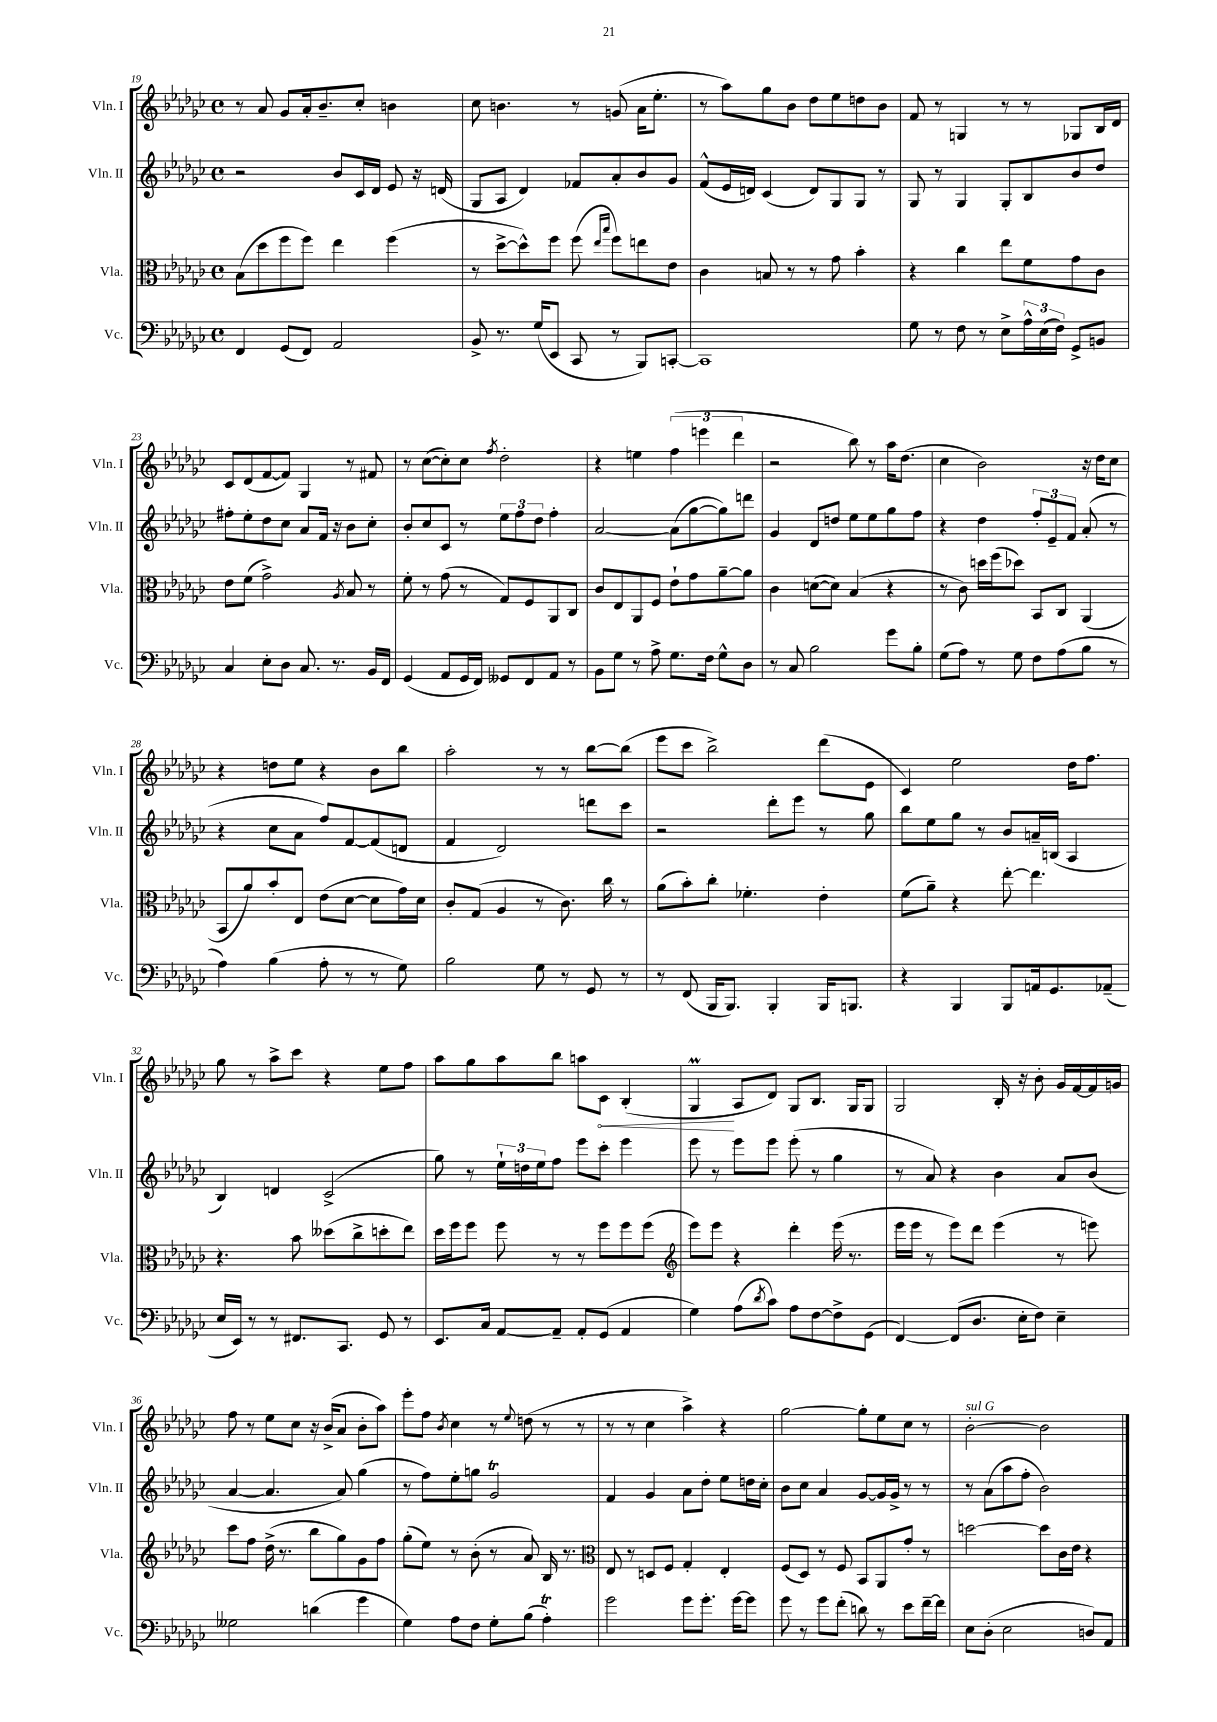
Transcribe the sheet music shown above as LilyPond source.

<<
\new StaffGroup <<
\new Staff = "s0" \with { instrumentName = "Vln. I" shortInstrumentName = "Vln. I" } {
    \clef treble \key ges \major \defaultTimeSignature \time 4/4
    r8 aes'8 ges'8 aes'16-. bes'8.-- ces''8-. b'4 |
    ces''8 b'4. r8 g'8( aes'16 ees''8.-. |
    r8 aes''8) ges''8 bes'8 des''8 ees''8 d''8 bes'8 |
    f'8 r8 g4 r8 r8 ges8 bes16 des'16 |
    ces'8 des'8( f'8~ f'8) ges4 r8 fis'8 |
    r8 ces''8~( ces''8-.) ces''8 \acciaccatura { f''8 } des''2-. |
    r4 e''4 \tuplet 3/2 { f''4( e'''4 des'''4 } |
    r2 bes''8) r8 aes''16 des''8.( |
    ces''4 bes'2) r16 des''16 ces''8 |
    r4 d''8 ees''8 r4 bes'8 bes''8 |
    aes''2-. r8 r8 bes''8~ bes''8( |
    ees'''8 ces'''8 bes''2->) des'''8( ees'8 |
    ces'4) ees''2 des''16 f''8. |
    ges''8 r8 aes''8-> ces'''8 r4 ees''8 f''8 |
    aes''8 ges''8 aes''8 bes''8 a''8 \once \override Hairpin.circled-tip = ##t ces'8\< bes4-.( |
    ges4\prall\! aes8 des'8) ges8 bes8. ges16 ges8 |
    ges2 bes16-. r16 bes'8-. ges'16 f'16~ f'16 g'16 |
    f''8 r8 ees''8 ces''8 r16 bes'16->( aes'8 bes'8-. aes''8) |
    ees'''8-. f''8 \acciaccatura { bes'8 } ces''4 r8 \appoggiatura { ees''8 } d''8( r8 r8 |
    r8 r8 ces''4 aes''4->) r4 |
    ges''2~ ges''8-. ees''8 ces''8 r8 |
    bes'2~-.^\markup { \italic "sul G" } bes'2 \bar "|." |
}
\new Staff = "s1" \with { instrumentName = "Vln. II" shortInstrumentName = "Vln. II" } {
    \clef treble \key ges \major \defaultTimeSignature \time 4/4
    r2 bes'8 ces'16 des'16 ees'8 r16 d'16( |
    ges8 aes8 des'4) fes'8 aes'8-. bes'8 ges'8 |
    f'8-^( ees'16 d'16) ces'4( d'8) ges8 ges8 r8 |
    ges8 r8 ges4 ges8-. bes8 bes'8 des''8 |
    fis''8-. ees''8-. des''8 ces''8 aes'8 f'16 r16 bes'8 ces''8-. |
    bes'8-. ces''8 ces'8 r8 \tuplet 3/2 { ees''8 f''8 des''8 } f''4-. |
    aes'2~ aes'8( ges''8~ ges''8) d'''8 |
    ges'4 des'8 d''8 ees''8 ees''8 ges''8 f''8 |
    r4 des''4 \tuplet 3/2 { f''8-. ees'8-- f'8 } aes'8-.( r8 |
    r4 ces''8 aes'8 f''8) f'8~ f'8( d'8 |
    f'4 des'2) d'''8 ces'''8 |
    r2 des'''8-. ees'''8 r8 ges''8 |
    bes''8 ees''8 ges''8 r8 bes'8 a'16-- b16( aes4 |
    bes4) d'4 ces'2->( |
    ges''8) r8 \tuplet 3/2 { ees''16-! d''16 ees''16 } f''8 ees'''8 ces'''8-. ees'''4 |
    ees'''8 r8 ees'''8 ees'''8 ees'''8-.( r8 ges''4 |
    r8 aes'8) r4 bes'4 aes'8 bes'8( |
    aes'4~ aes'4. aes'8) ges''4( |
    r8 f''8) ees''8-. g''8 ges'2\trill |
    f'4 ges'4 aes'8 des''8-. ees''8 d''16 ces''16-. |
    bes'8 ces''8 aes'4 ges'8~ ges'16 ges'16-> r8 r8 |
    r8 aes'8( aes''8 f''8-. bes'2) \bar "|." |
}
\new Staff = "s2" \with { instrumentName = "Vla." shortInstrumentName = "Vla." } {
    \clef alto \key ges \major \defaultTimeSignature \time 4/4
    bes8( des''8 f''8 f''8) ees''4 f''4( |
    r8 des''8~-> des''8-^) f''8 f''8( \grace { ees''16 bes''16 } f''8) e''8 ees'8 |
    ces'4 b8 r8 r8 ges'8 bes'4-. |
    r4 ces''4 ees''8 f'8 ges'8 ces'8 |
    ees'8 f'8( ges'2->) \acciaccatura { aes8 } bes8 r8 |
    f'8-. r8 ges'8( r8 ges8) f8 aes,8 ces8 |
    ces'8 ees8 aes,8 f8 ees'8-! ges'8 aes'8~-- aes'8 |
    ces'4 d'8~( d'8) bes4( r4 |
    r8 ces'8) d''16 f''16( des''8) bes,8 ces8 aes,4( |
    bes,8 aes'8) bes'8-. ees8 ees'8( des'8~ des'8 ges'16) des'16 |
    ces'8-. ges8( aes4 r8 ces'8.) ces''16 r8 |
    aes'8( bes'8-.) ces''8-. fes'4.-. ees'4-. |
    f'8( aes'8--) r4 ees''8~-. ees''4. |
    r4. bes'8 deses''8( ces''8-> d''8-. ees''8) |
    des''16 f''16 f''8 f''8 r8 r8 f''8 f''8 f''8( |
    \clef treble ees'''8) ees'''8 r4 des'''4-. ees'''16( r8. |
    ees'''16 ees'''16 r8 ees'''8) des'''8 ees'''4( r8 e'''8) |
    ces'''8 f''8 des''16->( r8. bes''8 ges''8) ges'8 f''8 |
    ges''8-.( ees''8) r8 bes'8-.( r8 aes'8) bes16 r8. |
    \clef alto ees8 r8 d8 f8 ges4-. ees4-. |
    f8( des8) r8 f8 bes,8 aes,8 ges'8-. r8 |
    d''2~ d''8 ces'16 ees'16 r4 \bar "|." |
}
\new Staff = "s3" \with { instrumentName = "Vc." shortInstrumentName = "Vc." } {
    \clef bass \key ges \major \defaultTimeSignature \time 4/4
    f,4 ges,8( f,8) aes,2 |
    bes,8-> r8. ges16( ees,8 ces,8 r8 bes,,8) c,8~-. |
    c,1 |
    ges8 r8 f8 r8 ees8-> \tuplet 3/2 { aes16-^ ees16( f16) } ges,8-> b,8 |
    ces4 ees8-. des8 ces8. r8. bes,16 f,16 |
    ges,4( aes,8 ges,16 f,16) geses,8 f,8 aes,8 r8 |
    bes,8 ges8 r8 aes8-> ges8. f16 ges8-^ des8 |
    r8 ces8 bes2 ges'8 bes8-. |
    ges8( aes8) r8 ges8 f8 aes8( bes8 r8 |
    aes4) bes4( aes8-. r8 r8 ges8) |
    bes2 ges8 r8 ges,8 r8 |
    r8 f,8( bes,,16 bes,,8.) bes,,4-. bes,,16 b,,8. |
    r4 bes,,4 bes,,8 a,16 ges,8. aes,8--( |
    ees16 ees,16) r8 r8 fis,8. ces,8. ges,8 r8 |
    ees,8. ces16 aes,8~ aes,8-- aes,8-. ges,8( aes,4 |
    ges4) aes8( \acciaccatura { des'8 } ces'8) aes8 f8~ f8-> ges,8( |
    f,4~) f,8( des8. ees16-. f8) ees4-- |
    geses2 d'4( ges'4 |
    ges4) aes8 f8 ges8-. bes8( aes4-.\trill) |
    ges'2 ges'8 ges'8.-. ges'16~ ges'8 |
    ges'8 r8 ges'8 f'8-.( d'8) r8 ees'8 f'16~-- f'16 |
    ees8 des8-.( ees2 d8) aes,8 \bar "|." |
}
>>
>>
\layout { \context { \Score currentBarNumber = #19 } }
